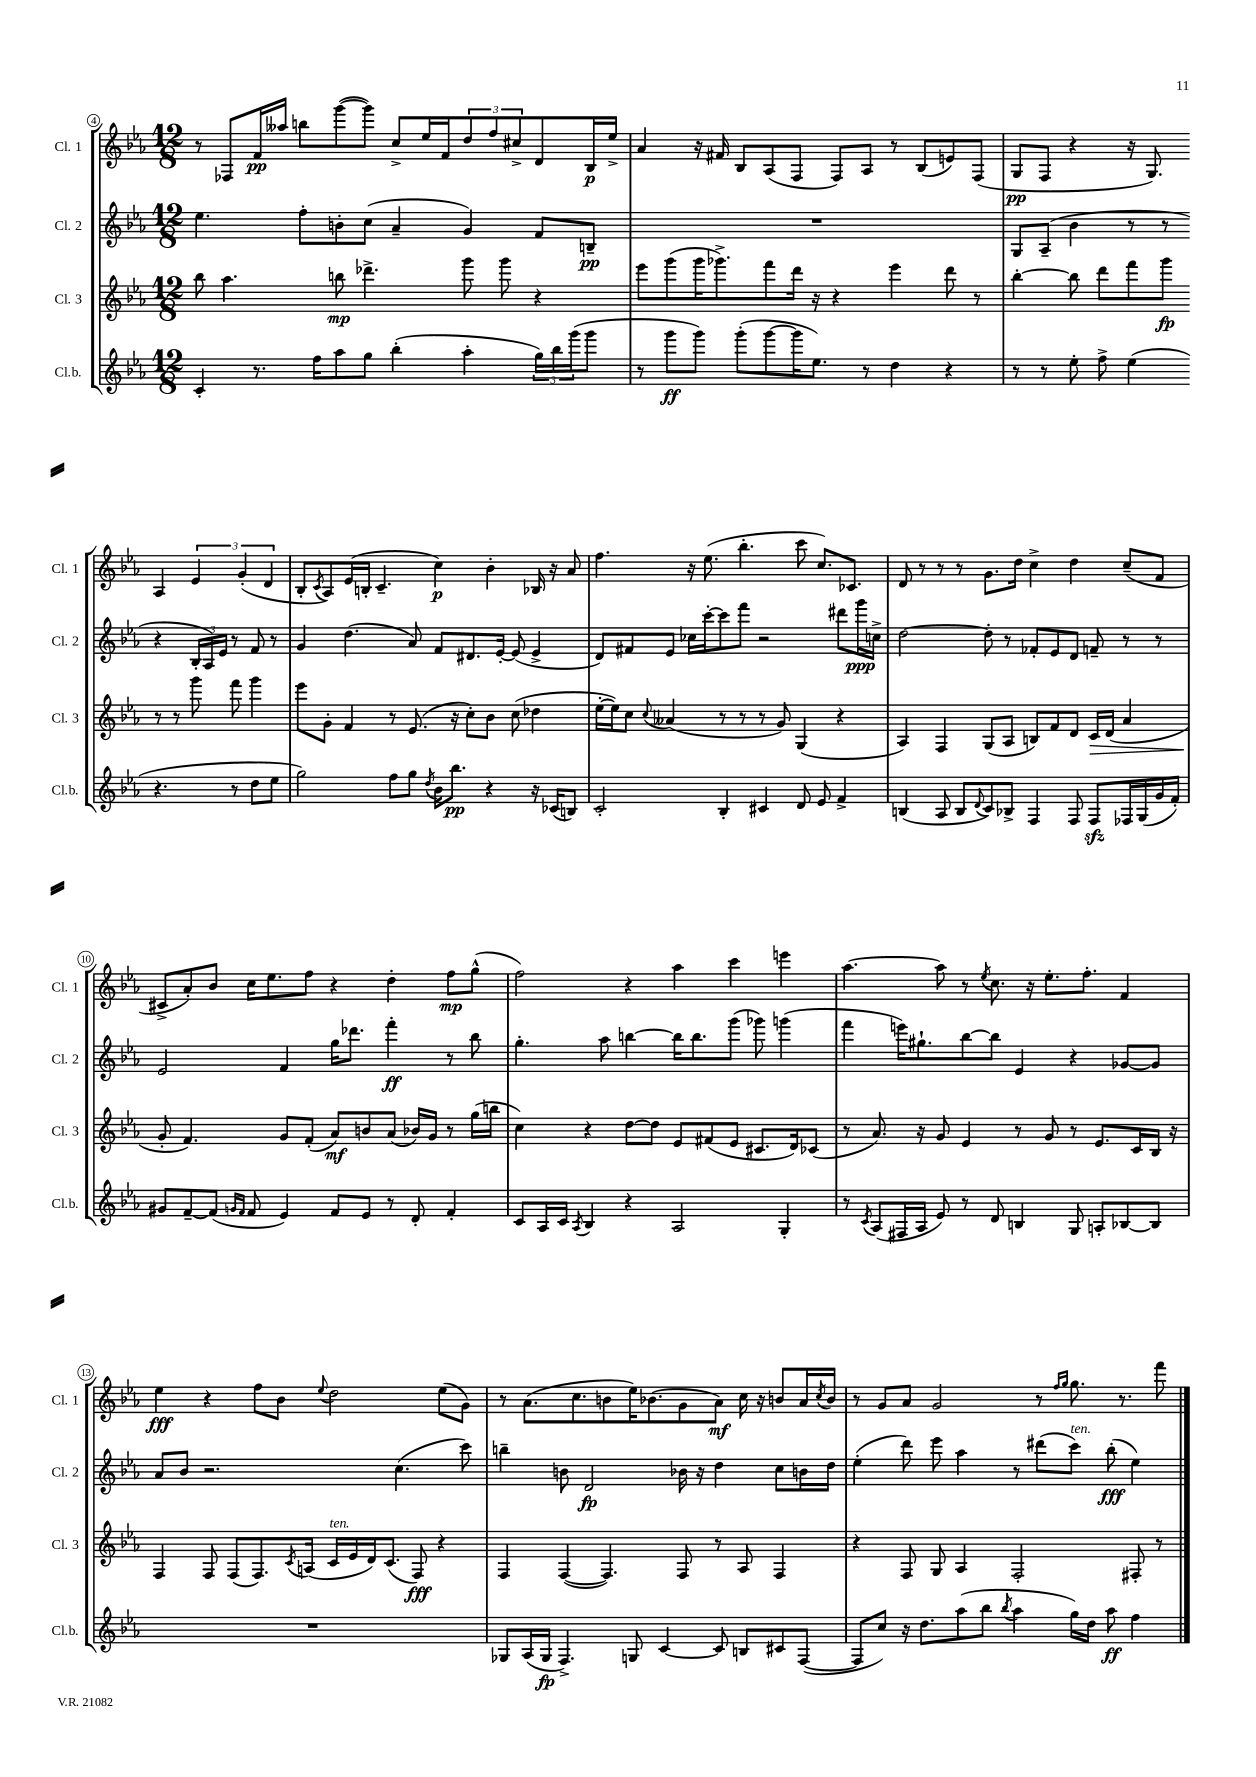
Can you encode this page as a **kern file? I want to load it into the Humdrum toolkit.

**kern	**dynam	**kern	**dynam	**kern	**dynam	**kern	**dynam
*part4	*part4	*part3	*part3	*part2	*part2	*part1	*part1
*staff4	*staff4	*staff3	*staff3	*staff2	*staff2	*staff1	*staff1
*I"Cl.b.	*	*I"Cl. 3	*	*I"Cl. 2	*	*I"Cl. 1	*
*I'Cl.b.	*	*I'Cl. 3	*	*I'Cl. 2	*	*I'Cl. 1	*
*clefG2	*	*clefG2	*	*clefG2	*	*clefG2	*
*k[b-e-a-]	*	*k[b-e-a-]	*	*k[b-e-a-]	*	*k[b-e-a-]	*
*M12/8	*	*M12/8	*	*M12/8	*	*M12/8	*
=4	=4	=4	=4	=4	=4	=4	=4
4c'/	.	8bb-\	.	4.ee-\	.	8r	.
.	.	4.aa-\	.	.	.	8F-X/L	.
8.r	.	.	.	.	.	16f/L	pp
.	.	.	.	.	.	16aa--X/JJ	.
.	.	.	.	8ff'\L	.	8bbn\L	.
16ff\KL	.	.	.	.	.	.	.
8aa-\	.	8bbn\	mp	8bn'\	.	([8ggg\	.
8gg\J	.	4.ddd-X^\	.	(8cc\J	.	8ggg\J])	.
(4bb-'\	.	.	.	4a-~/	.	8cc^/L	.
.	.	.	.	.	.	16ee-/L	.
.	.	.	.	.	.	16f/J	.
4aa-'\	.	8ggg\	.	4g/)	.	12dd/	.
.	.	.	.	.	.	12ff/	.
.	.	8ggg\	.	.	.	.	.
.	.	.	.	.	.	12cc#X^/	.
24gg\LL)	.	4r	.	8f/L	.	8d/	.
24bb-\	.	.	.	.	.	.	.
(24ggg\J	.	.	.	.	.	.	.
8ggg\J	.	.	.	8Bn~/J	pp	16B-/L	p
.	.	.	.	.	.	16ee-^/JJ	.
=5	=5	=5	=5	=5	=5	=5	=5
8r	.	8eee-\L	.	1.r	.	4a-/	.
8ggg\L	ff	(8ggg\	.	.	.	.	.
8ggg\J)	.	16ggg\K	.	.	.	16r	.
.	.	8.ggg-X^\)	.	.	.	16f#X/	.
(8ggg'\L	.	.	.	.	.	8B-/L	.
[8ggg\	.	8fff\	.	.	.	(8A-/	.
16ggg\K]	.	16ddd\Jk	.	.	.	8F/J	.
8.ee-\J)	.	16r	.	.	.	.	.
.	.	4r	.	.	.	8F/L)	.
8r	.	.	.	.	.	8A-/J	.
4dd\	.	4eee-\	.	.	.	8r	.
.	.	.	.	.	.	(8B-/L	.
4r	.	8ddd\	.	.	.	8en/)	.
.	.	8r	.	.	.	(8F/J	.
=6	=6	=6	=6	=6	=6	=6	=6
8r	.	[4bb-'\	.	8G/L	.	8G/L	pp
8r	.	.	.	(8A-~/J	.	8F/J	.
8ee-'\	.	8bb-\]	.	4b-\	.	4r	.
8ff^\	.	8ddd\L	.	.	.	.	.
(4ee-\	.	8fff\	.	8r	.	16r	.
.	.	.	.	.	.	8.G/)	.
.	.	8ggg\J	fp	8r	.	.	.
4.r	.	8r	.	4r	.	4A-/	.
.	.	8r	.	.	.	.	.
.	.	8ggg\	.	24B-'/LL	.	6e-/	.
.	.	.	.	24A-/)	.	.	.
.	.	.	.	24e-/JJ	.	.	.
8r	.	8fff\	.	8r	.	.	.
.	.	.	.	.	.	(6g'/	.
8dd\L	.	4ggg\	.	8f/	.	.	.
.	.	.	.	.	.	6d/	.
8ee-\J	.	.	.	8r	.	.	.
!!LO:LB:g=z
=7	=7	=7	=7	=7	=7	=7	=7
2gg\)	.	8eee-\L	.	4g/	.	8B-'/L	.
.	.	.	.	.	.	8qc/	.
.	.	8g'\J	.	.	.	8A-/)	.
.	.	4f/	.	(4.dd\	.	(16e-/L	.
.	.	.	.	.	.	16Bn'/JJ	.
.	.	.	.	.	.	4.c~/	.
8ff\L	.	8r	.	.	.	.	.
8gg\J	.	(8.e-/	.	8a-/)	.	.	.
8qdd/	.	.	.	.	.	.	.
16b-\KL	.	.	.	8f/L	.	4cc\)	p
8.bb-\J	pp	16r	.	.	.	.	.
.	.	8cc'\L)	.	8.d#X/	.	.	.
4r	.	8b-\J	.	.	.	4b-'\	.
.	.	.	.	[16e-'/Jk	.	.	.
.	.	(8cc\	.	(8e-/]	.	.	.
16r	.	4dd-X\	.	4e-^/	.	16B-X/	.
(16c-X/KL	.	.	.	.	.	16r	.
8Bn/J)	.	.	.	.	.	8a-/	.
=8	=8	=8	=8	=8	=8	=8	=8
2c'/	.	[16ee-'\LL	.	8d/L)	.	4.ff\	.
.	.	16ee-\J])	.	.	.	.	.
.	.	8cc\J	.	8f#X/	.	.	.
.	.	8qqcc/	.	.	.	.	.
.	.	(4a--X/	.	8e-/J	.	.	.
.	.	.	.	16cc-X\LL	.	16r	.
.	.	.	.	[16ccc'\J	.	(8.ee-\	.
4B-'/	.	8r	.	8ccc\]	.	.	.
.	.	8r	.	8fff\J	.	4.bb-'\	.
4c#X/	.	8r	.	2r	.	.	.
.	.	8g/)	.	.	.	.	.
8d/	.	(4G/	.	.	.	8ccc\	.
8e-/	.	.	.	.	.	8.cc/L)	.
4f^/	.	4r	.	8ddd#X\L	.	.	.
.	.	.	.	.	.	8.c-X/J	.
.	.	.	.	16ggg\L	ppp	.	.
.	.	.	.	16ccn^\JJ	.	.	.
=9	=9	=9	=9	=9	=9	=9	=9
(4Bn/	.	4A-/)	.	[2dd\	.	8d/	.
.	.	.	.	.	.	8r	.
8A-/	.	4F/	.	.	.	8r	.
8B/L	.	.	.	.	.	8r	.
8qqd/	.	.	.	.	.	.	.
8c/)	.	(8G/L	.	8dd'\]	.	8.g\L	.
8B-X^/J	.	8A-/J	.	8r	.	.	.
.	.	.	.	.	.	16dd\Jk	.
4F/	.	8Bn/L)	.	8f-X'/L	.	4cc^\	.
.	.	8f/	.	8e-/	.	.	.
8F/	.	8d/J	.	8d/J	.	4dd\	.
!	!	!	!LO:HP:b	!	!	!	!
8Fzz/L	.	16c/LL	>	8fn~/	.	.	.
.	.	(16d/JJ	.	.	.	.	.
16F-X/L	.	4a-/	.	8r	.	(8cc~/L	.
(16G/	.	.	.	.	.	.	.
16g/	.	.	.	8r	.	8f/J	.
16f'/JJ)	.	.	.	.	.	.	.
!!LO:LB:g=z
=10	=10	=10	=10	=10	=10	=10	=10
8g#X/L	.	8g'/	.	2e-/	.	8c#X^/L	.
[8f~/	.	4.f/)	]	.	.	8a-'/)	.
(8f/J]	.	.	.	.	.	8b-/J	.
16qqgn/LL	.	.	.	.	.	.	.
16qqf/JJ	.	.	.	.	.	.	.
8f/	.	.	.	.	.	16cc\KL	.
.	.	.	.	.	.	8.ee-\	.
4e-/)	.	8g/L	.	4f/	.	.	.
.	.	(8f'/J	.	.	.	8ff\J	.
8f/L	.	8a-/L)	mf	16gg\KL	.	4r	.
.	.	.	.	8.ddd-X\J	.	.	.
8e-/J	.	8bn/	.	.	.	.	.
8r	.	(8a-/J	.	4fff'\	ff	4dd'\	.
8d'/	.	16b-X/LL)	.	.	.	.	.
.	.	16g/JJ	.	.	.	.	.
4f'/	.	8r	.	8r	.	8ff\L	mp
.	.	(16gg\LL	.	8bb-\	.	(8gg^^\J	.
.	.	16bbn\JJ	.	.	.	.	.
=11	=11	=11	=11	=11	=11	=11	=11
8c/L	.	4cc\)	.	4.gg'\	.	2ff\)	.
16A-/L	.	.	.	.	.	.	.
16c/JJ	.	.	.	.	.	.	.
8qA-/	.	.	.	.	.	.	.
4B-/	.	4r	.	.	.	.	.
.	.	.	.	8aa-\	.	.	.
4r	.	[8dd\L	.	[4bbn\	.	4r	.
.	.	8dd\J]	.	.	.	.	.
2A-/	.	8e-/L	.	16bb\KL]	.	4aa-\	.
.	.	.	.	8.bb\	.	.	.
.	.	(8f#X/	.	.	.	.	.
.	.	8e-/J	.	(8ggg\J	.	4ccc\	.
.	.	8.c#X/L	.	8ggg-X\)	.	.	.
4G'/	.	.	.	(4gggn\	.	4eeen\	.
.	.	16d/k)	.	.	.	.	.
.	.	(8c-X/J	.	.	.	.	.
=12	=12	=12	=12	=12	=12	=12	=12
8r	.	8r	.	4fff\	.	[4.aa-\	.
8qc/	.	.	.	.	.	.	.
(8A-/L	.	8.a-/)	.	.	.	.	.
16F#X/L	.	.	.	16eeen\KL)	.	.	.
16A-/JJ	.	16r	.	8.gg#X`\	.	.	.
8e-/)	.	8g/	.	.	.	8aa-\]	.
8r	.	4e-/	.	[8bb-\	.	8r	.
.	.	.	.	.	.	8qee-/	.
8d/	.	.	.	8bb-\J]	.	8.cc\	.
4Bn/	.	8r	.	4e-/	.	.	.
.	.	.	.	.	.	16r	.
.	.	8g/	.	.	.	8.ee-'\L	.
8G/	.	8r	.	4r	.	.	.
.	.	.	.	.	.	8.ff'\J	.
8An'/L	.	8.e-/L	.	.	.	.	.
[8B-X/	.	.	.	[8g-X/L	.	4f/	.
.	.	16c/L	.	.	.	.	.
8B-/J]	.	16B-/JJ	.	8g-/J]	.	.	.
.	.	16r	.	.	.	.	.
!!LO:LB:g=z
=13	=13	=13	=13	=13	=13	=13	=13
1.r	.	4F/	.	8a-/L	.	4ee-\	fff
.	.	.	.	8b-/J	.	.	.
.	.	8F/	.	2.r	.	4r	.
.	.	(8F/L	.	.	.	.	.
.	.	8.F/)	.	.	.	8ff\L	.
.	.	.	.	.	.	8b-\J	.
.	.	8qc/	.	.	.	.	.
.	.	(16An/Jk	.	.	.	.	.
.	.	.	.	.	.	8qqee-/	.
!	!	!LO:TX:a:i:t=ten.	!	!	!	!	!
.	.	16c/LL	.	.	.	2dd\	.
.	.	16e-/	.	.	.	.	.
.	.	16d/J)	.	.	.	.	.
.	.	(8.c/J	.	.	.	.	.
.	.	.	.	(4.cc\	.	.	.
.	.	8F/)	fff	.	.	.	.
.	.	4r	.	.	.	(8ee-\L	.
.	.	.	.	8ccc\)	.	8g\J)	.
=14	=14	=14	=14	=14	=14	=14	=14
8G-X/L	.	4F/	.	4bbn~\	.	8r	.
(16A-/L	.	.	.	.	.	(8.a-\L	.
16G-/JJ	fp	.	.	.	.	.	.
4.F^/)	.	([4F/	.	8bn\	.	.	.
.	.	.	.	.	.	8.cc\	.
.	.	.	.	2d/	fp	.	.
.	.	4.F/])	.	.	.	8bn\	.
8Gn/	.	.	.	.	.	16ee-\K)	.
.	.	.	.	.	.	(8.b-X\	.
[4c/	.	.	.	.	.	.	.
.	.	8F/	.	16b-X\	.	8g\	.
.	.	.	.	16r	.	.	.
8c/]	.	8r	.	4dd\	.	8a-\J)	mf
8Bn/L	.	8A-/	.	.	.	16cc\	.
.	.	.	.	.	.	16r	.
8c#X/	.	4F/	.	8cc\L	.	8bn/L	.
([8F/J	.	.	.	16bn\L	.	16a-/L	.
.	.	.	.	.	.	8qcc/	.
.	.	.	.	16dd\JJ	.	16b/JJ	.
=15	=15	=15	=15	=15	=15	=15	=15
8F/L]	.	4r	.	(4ee-'\	.	8r	.
8cc/J)	.	.	.	.	.	8g/L	.
16r	.	8F/	.	8ddd\)	.	8a-/J	.
8.dd\L	.	.	.	.	.	.	.
.	.	8G/	.	8eee-\	.	2g/	.
(8aa-\	.	4A-/	.	4aa-\	.	.	.
8bb-\J	.	.	.	.	.	.	.
8qbb-/	.	.	.	.	.	.	.
4aa-\	.	2F'/	.	8r	.	.	.
.	.	.	.	(8ddd#X\L	.	8r	.
.	.	.	.	.	.	16qqff/LL	.
.	.	.	.	.	.	16qqgg/JJ	.
!	!	!	!	!LO:TX:a:i:t=ten.	!	!	!
16gg\LL)	.	.	.	8ccc\J)	.	8.gg\	.
16dd\JJ	.	.	.	.	.	.	.
8aa-\	ff	.	.	(8bb-'\	fff	.	.
.	.	.	.	.	.	8.r	.
4ff\	.	8F#X'/	.	4ee-\)	.	.	.
.	.	8r	.	.	.	8fff\	.
==	==	==	==	==	==	==	==
*-	*-	*-	*-	*-	*-	*-	*-
